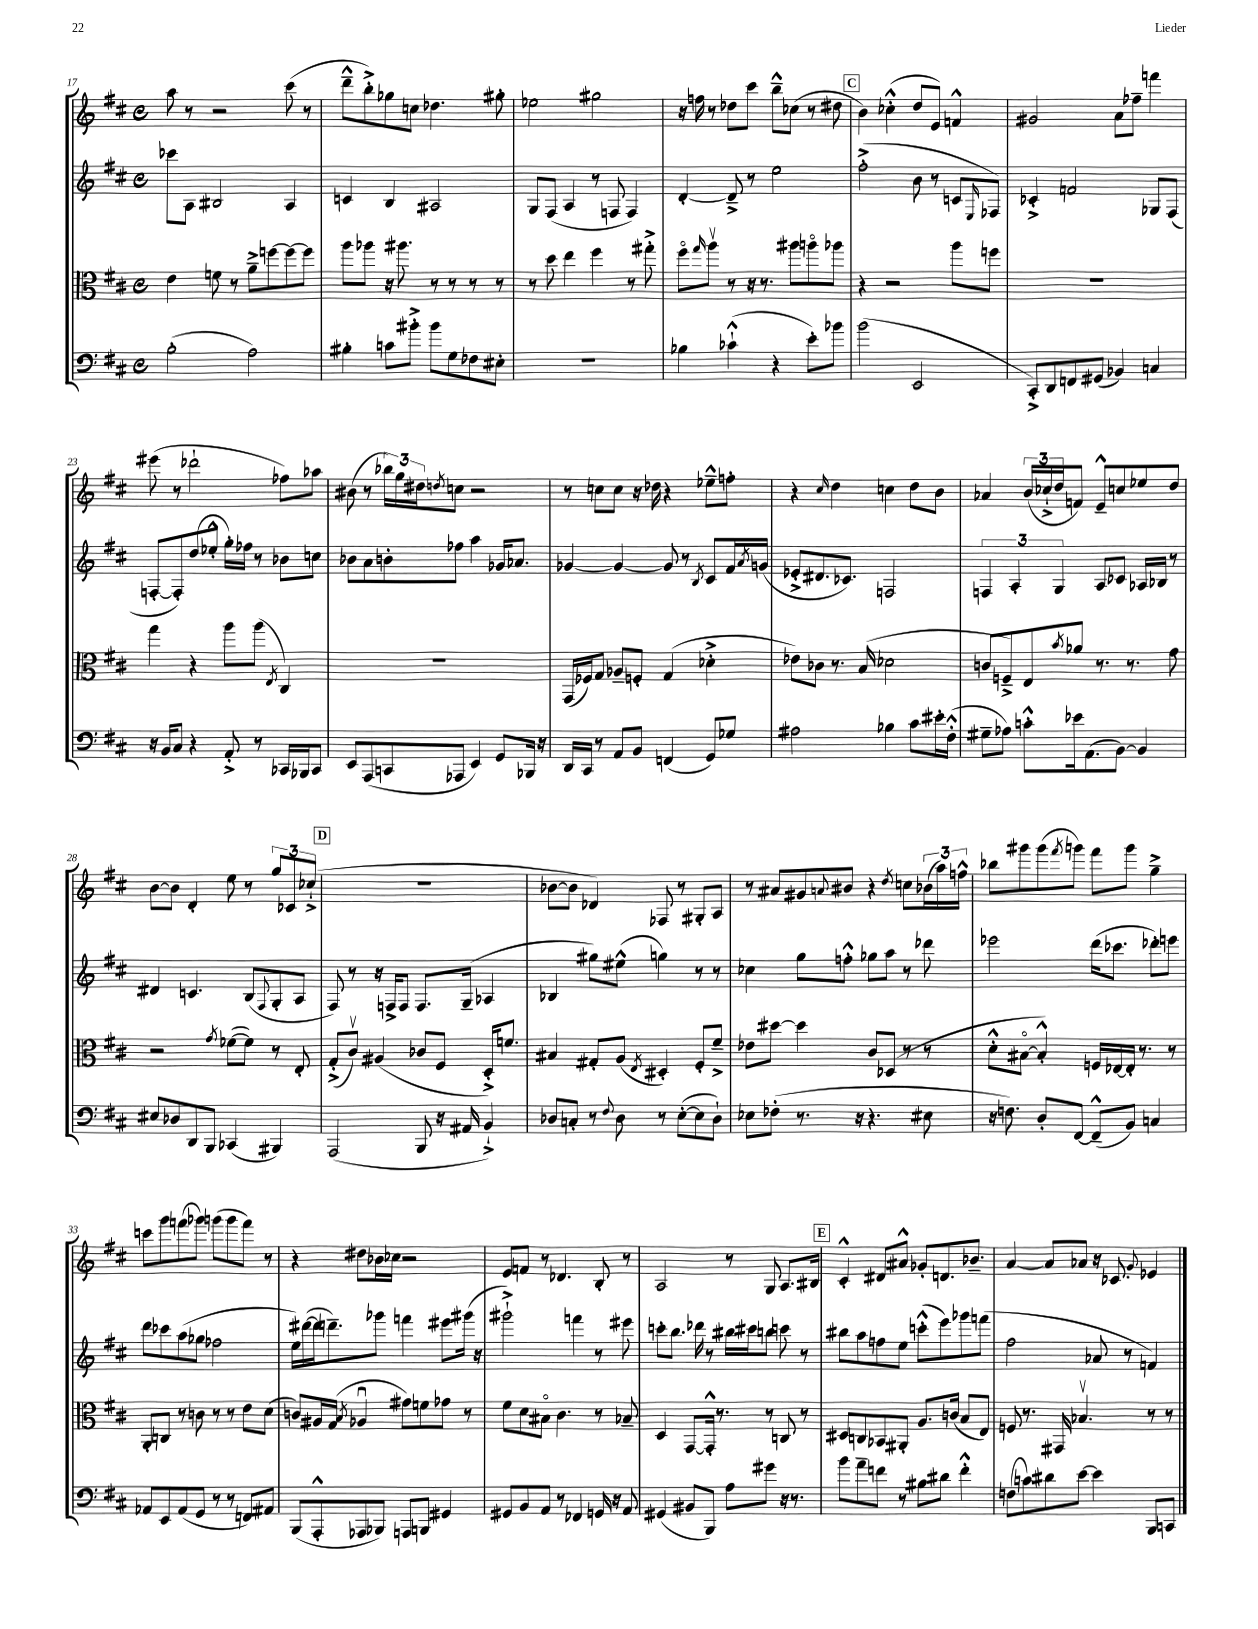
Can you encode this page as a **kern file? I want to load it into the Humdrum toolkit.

**kern	**kern	**kern	**kern
*part4	*part3	*part2	*part1
*staff4	*staff3	*staff2	*staff1
*clefF4	*clefC3	*clefG2	*clefG2
*k[f#c#]	*k[f#c#]	*k[f#c#]	*k[f#c#]
*M4/4	*M4/4	*M4/4	*M4/4
*met(c)	*met(c)	*met(c)	*met(c)
=17	=17	=17	=17
(2B'\	4e\	8ccc-X\L	8aa\
.	.	8A\J	8r
.	8fn\	2B#X/	2r
.	8r	.	.
2A\)	8a~^\L	.	.
.	[8ffn\	.	.
.	8ff\_	4A/	(8ccc#\
.	8ff\J]	.	8r
=18	=18	=18	=18
4B#X'\	8aa\L	4cn/	8ddd~^^\L
.	8aa-X\J	.	8bb'^\)
8cn\L	16r	4B/	8gg-X\
.	8.aa#X\	.	.
8b#X'^\J	.	.	8ccn\J
8b#\L	8r	2A#X/	4.dd-X\
8G\	8r	.	.
8F-X\	8r	.	.
8E#X'\J	8r	.	8gg#X'\
=19	=19	=19	=19
1r	8r	8G/L	2ee-X\
.	8dd\	(8F#/J	.
.	4ee\	4A/	.
.	4ff#\	8r	2gg#X\
.	.	8Fn/	.
.	8r	4F/)	.
.	8gg#X'^\	.	.
=20	=20	=20	=20
4B-X\	8ff#\L	[4d'/	16r
.	.	.	16ffn\
.	16qqgg/	.	.
.	8aav\J	.	8r
(4c-X`^^\	8r	8d~^/]	8dd-X\L
.	16r	8r	8ccc#\J
.	8.r	.	.
4r	.	2ee\	8bb~^^\L
.	8aa#X\L	.	(8cc-X\J
8e'\L)	8aan\	.	8r
8b-X\J	8aa-X\J	.	8dd#X\
!!LO:REH:place=s1:t=C
=21	=21	=21	=21
(2b\	4r	(2ff#'^\	4b\)
.	2r	.	(4cc-X'^^\
2EE/	.	8b\	8dd/L
.	.	8r	8e/J)
.	8aa\L	8cn/L	4fn^^/
.	.	16qqE/	.
.	8ffn\J	8F-X/J)	.
=22	=22	=22	=22
8CC#'^/L)	1r	4c-X'^/	2g#X/
8DD/	.	.	.
8FFn/	.	2fn/	.
(8GG#X/J	.	.	.
4BB-X/)	.	.	8a\L
.	.	.	8ff-X~\J
4Cn/	.	8G-X/L	4fffn\
.	.	(8F#/J	.
!!LO:LB:g=z
=23	=23	=23	=23
16r	4gg\	[8Fn'/L	(8eee#X\
16BB/KL	.	.	.
8C#/J	.	8F'/])	8r
4r	4r	(8dd/	2ddd-X`\
.	.	8ee-X'^^/J	.
8AA'^/	8aa\L	16gg'\LL)	.
.	.	16ff-X\JJ	.
8r	(8aa\J	8r	.
.	8qE/	.	.
16CC-X/LL	4C#/)	8b-X\L	8ff-X\L)
16BBB-X/J	.	.	.
8CC-/J	.	8ccn\J	8aa-X\J
=24	=24	=24	=24
8EE/L	1r	8b-X\L	(8b#X\
(8AAA/	.	8a\	8r
8CCn/	.	8bn'\	24bb-X\LL)
.	.	.	24gg\
.	.	.	24dd#X\J
.	.	.	8qddn/
8AAA-X/J	.	8ff-X\J	8ccn\J
4EE/)	.	4aa\	2r
8GG/L	.	16g-X/KL	.
.	.	8.a-X/J	.
16BBB-X/Jk	.	.	.
16r	.	.	.
=25	=25	=25	=25
16DD/LL	(16GG/LL	[4g-X/	8r
16CC#/JJ	16F-X/J)	.	.
8r	8G/J	.	8ccn\L
8AA/L	8A-X~/L	4g-/_	8cc\J
8BB/J	8Fn'/J	.	16r
.	.	.	16dd-X\
(4FFn/	(4G/	8g-/]	4r
.	.	8r	.
.	.	8qB/	.
8GG/L)	4d-X'^\	8c#/L	8ee-X~^^\L
8G-X/J	.	16f#/L	8ffn'\J
.	.	8qa/	.
.	.	(16gn/JJ	.
=26	=26	=26	=26
2A#X\	8e-X\L)	8e-X'^/L	4r
.	8c-X\J	8.d#X/	.
.	.	.	16qqcc#/
.	8.r	.	4dd\
.	.	8.c-X/J)	.
.	(16B/	.	.
4B-X\	2d-X\	2Fn/	4ccn\
8c#\L	.	.	8dd\L
16e#X'\L	.	.	8b\J
(16F#'^^\JJ	.	.	.
=27	=27	=27	=27
8G#X~\L	8cn/L	6Fn/	4a-X/
8A-X\J)	8Fn~^/)	.	.
.	.	6A'/	.
8cn'^^\L	8E/	.	(24b/LL
.	.	.	24cc-X`^/
.	.	6G/	24dd/J
.	8qb/	.	.
16e-X\k	8a-X/J	.	8fn/J)
(8.AA\	.	.	.
.	8.r	8A/L	8e~^^/L
[8BB\J)	.	8c-X/J	8ccn/
.	8.r	.	.
4BB/]	.	16A-X/LL	8ee-X/
.	.	16B-X/JJ	.
.	8g\	8r	8dd/J
!!LO:LB:g=z
=28	=28	=28	=28
8E#X/L	2r	4d#X/	[8b\L
8D-X/	.	.	8b\J]
8DD/	.	4.cn/	4d'/
8BBB/J	.	.	.
.	8qg/	.	.
(4CC-X/	([8f-X\L	.	8ee\
.	8f-\J])	(8B/L	8r
.	.	8qqF#/	.
4BBB#X/)	8r	8G'/	12gg/L
.	.	.	12c-X/
.	8E'/	8A/J	.
.	.	.	(12cc-X`^/J
!!LO:REH:place=s1:t=D
=29	=29	=29	=29
(2AAA/	(8G'^/L	8F#/)	1r
.	8c#v/J)	8r	.
.	(4A#X/	16r	.
.	.	16Fn^/KL	.
.	.	8F/J	.
8BBB/	8c-X/L	8.F/L	.
16r	8F#/J	.	.
16AA#X/	.	(16G~/Jk	.
4BB`^/)	16D'^/KL)	4A-X/	.
.	8.fn/J	.	.
=30	=30	=30	=30
8D-X/L	4B#X/	4B-X/	[8b-X\L
8Cn'/J	.	.	8b-\J]
8r	8G#X'/L	8gg#X\L)	4d-X/)
8qqF#/	.	.	.
8D-\	(8A/J	(8ee#X^^\J	.
.	8qE/	.	.
8r	4D#X'/)	4ggn\)	8F-X/
([8E'\L	.	.	8r
8E\]	8F#'/L	8r	8G#X'/L
8D-`\J)	8f#~^/J	8r	8A/J
=31	=31	=31	=31
8E-X\L	8e-X\L	4cc-X\	8r
(8F-X'\J	[8dd#X\J	.	8a#X/L
8.r	4dd#\]	8gg\L	8g#X/
.	.	.	8qqan/
.	.	8ffn'^^\J	8b#X/J
16r	.	.	.
4.r	8c#/L	8gg-X\L	4r
.	(8D-X/J	8aa\J	.
.	.	.	8qdd/
.	8r	8r	8ccn\L
8E#X\	8r	8ddd-X\	(24b-X\L
.	.	.	24aa\)
.	.	.	24ffn^^\JJ
=32	=32	=32	=32
16r	8d'^^\L	2eee-X\	8bb-X\L
8.Fn\)	.	.	.
.	[8B#X\J	.	8ggg#X\
8D'/L	4B#'^^/])	.	(8ggg#\
.	.	.	8qfff#/
[8FF#/J	.	.	8gggn\J)
(8FF#~^^/L]	16Fn/LL	(16ddd\KL	8fff#\L
.	[16E-X/	8.ccc-X\J	.
8BB/J)	16E-'/JJ]	.	8ggg\J
.	8.r	.	.
4Cn/	.	8ddd-X'\L)	4gg~^\
.	8r	8eeen\J	.
!!LO:LB:g=z
=33	=33	=33	=33
8AA-X/L	8AA'/L	8ddd\L	8cccn\L
8EE/	8Cn/J	8ccc-X\	8ggg\
(8AA-/	8r	(8aa\	(8fffn\
8GG/J	8cn\	8gg-X\J	8ggg-X\J)
8r	8r	2ff-X\	(8gggn\L
8r	8r	.	8ggg\
8FFn/L)	8e\L	.	8fff\J)
8AA#X/J	(8d\J	.	8r
=34	=34	=34	=34
(8BBB/L	8cn/L)	16ee\LL)	4r
.	.	([16ddd#X\	.
8AAA'^^/	16A#X/L	16ddd#\J]	.
.	(16G/JJ	8.dddn~\)	.
.	8qB/	.	.
8AAA-X/	4A-Xu/	.	8dd#X\L
8BBB-X/J)	.	8ggg-X\J	16b-X\L
.	.	.	16cc-X\JJ
8AAAn/L	8g#X\L)	4fffn\	2r
8BBBn/J	8fn\	.	.
4GG#X/	8g-X\J	8eee#X\L	.
.	8r	(16ggg#X\Jk	.
.	.	16r	.
=35	=35	=35	=35
8GG#X/L	8f#\L	2ggg#X`^\)	8e/L
8BB/	8d\	.	8fn/J
8AA/J	8B#X\J	.	8r
8r	4.c#\	.	4.d-X/
4FF-X/	.	4fffn\	.
16GGn/	8r	8r	8B'/
16r	.	.	.
8AA/	8B-X~/	8eee#X\	8r
=36	=36	=36	=36
(4GG#X/	4D/	8cccn'\L	2A/
.	.	8.bb\J	.
8BB#X/L	[8GG/L	.	.
.	.	16ddd-X\	.
8BBB/J)	16GG'^^/Jk]	8r	.
.	8.r	.	.
8A\L	.	16bb#X\LL	8r
.	.	16ccc#X\J	.
8g#X\J	8r	8bbn\J	8G/
16r	8Cn/	8cccn\	8.A/L
8.r	.	.	.
.	8r	8r	.
.	.	.	16B#X/Jk
!!LO:REH:place=s1:t=E
=37	=37	=37	=37
8b\L	8D#X/L	8bb#X\L	4c#'^^/
8a~\	8Cn/	8aa\	.
8fn\J	8BB-X/	8ffn\	8d#X/L
8r	8AA#X'/J	8ee\J	8a#X^^/J
8B#X\L	8.A/L	(8cccn'^^\L	8g-X'/L
8d#X\J	.	8eee\)	8.dn/
.	(16cn/Jk	.	.
4f'^^\	8B/L	8ggg-X\	.
.	.	.	8.b-X~/J
.	8E/J)	(8fffn\J	.
=38	=38	=38	=38
(8Fn\L	8Fn/	2ff#\	[4a/
8cn\)	8.r	.	.
8d#X\	.	.	8a/L]
.	16GG#X/	.	.
[8e\J	4.B-Xv/	.	8a-X/J
4e\]	.	8a-X/	16r
.	.	.	8.c-X/
.	.	8r	.
.	.	.	8qqg/
8BBB/L	8r	4fn/)	4e-X/
8CCn/J	8r	.	.
==	==	==	==
*-	*-	*-	*-
